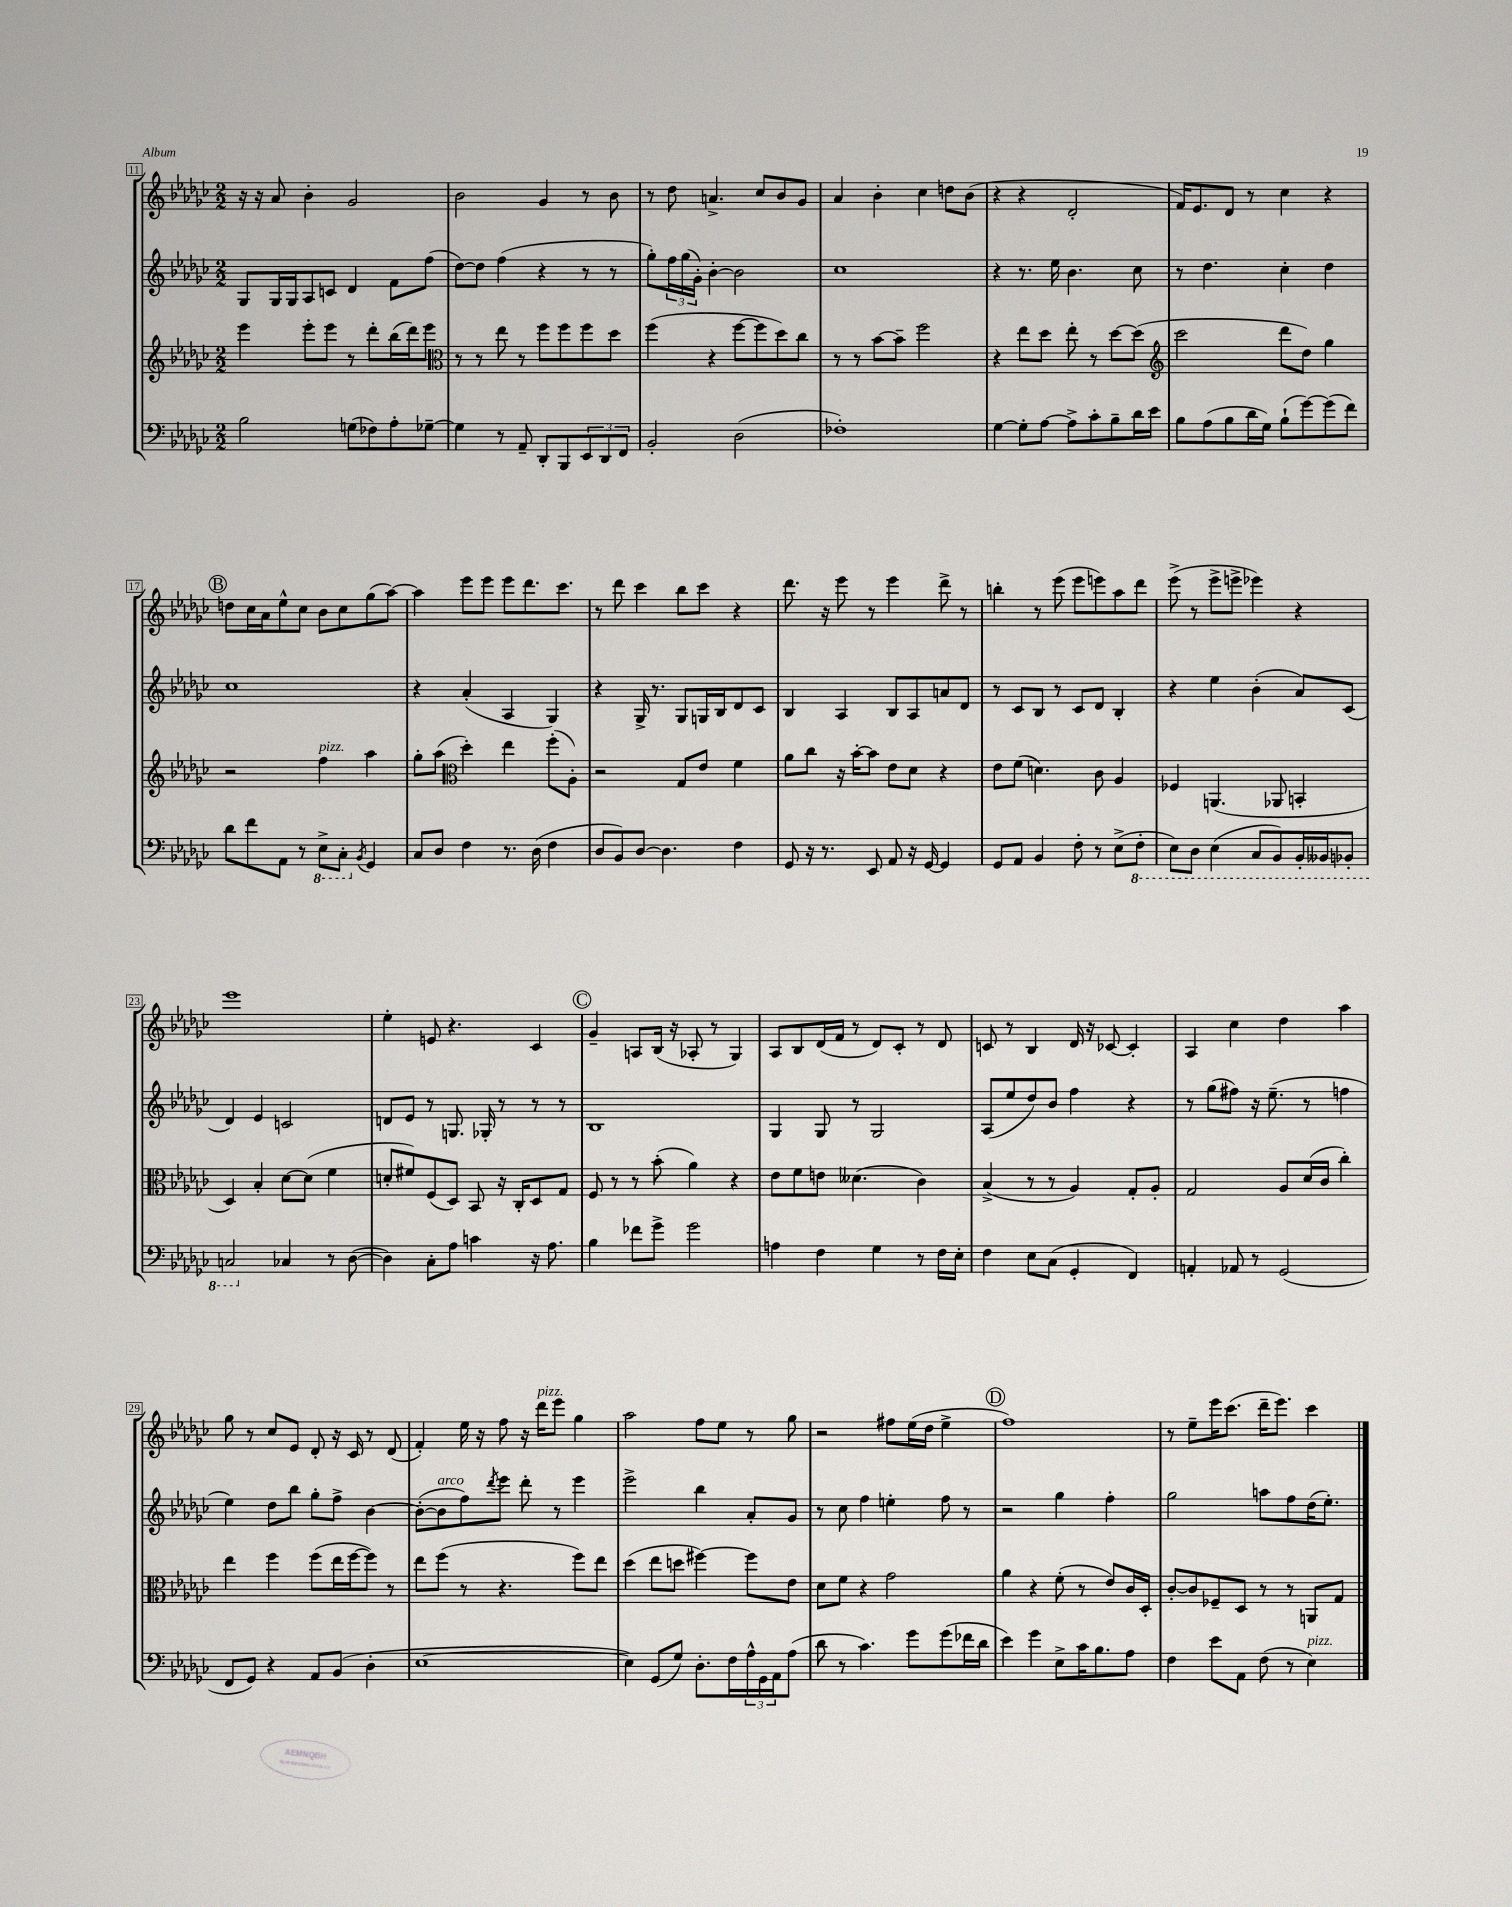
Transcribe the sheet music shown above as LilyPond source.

<<
\new StaffGroup <<
\new Staff = "s0" {
    \clef treble \key ges \major \numericTimeSignature \time 2/2
    r16 r16 aes'8 bes'4-. ges'2 |
    bes'2 ges'4 r8 bes'8 |
    r8 des''8 a'4.-> ces''8 bes'8 ges'8 |
    aes'4 bes'4-. ces''4 d''8 bes'8( |
    r4 r4 des'2-. |
    f'16) ees'8. des'8 r8 ces''4 r4 |
    \mark \markup { \circle "B" } d''8 ces''16 aes'16 ees''8-^ ces''8 bes'8 ces''8 ges''8( aes''8~) |
    aes''4 ees'''8 ees'''8 ees'''8 des'''8. ces'''8. |
    r8 des'''8 ces'''4 bes''8 ces'''8 r4 |
    des'''8. r16 ees'''8 r8 ees'''4 des'''8-> r8 |
    b''4-. r8 ees'''8( ees'''8 e'''8) aes''8 des'''8 |
    ees'''8->( r8 ees'''8-> e'''8-> ees'''4) r4 |
    ees'''1 |
    ees''4-. e'8 r4. ces'4 |
    \mark \markup { \circle "C" } ges'4-- a8 bes16( r16 aes8-. r8 ges4) |
    aes8 bes8 des'16( f'16 r8 des'8) ces'8-. r8 des'8 |
    c'8 r8 bes4 des'16 r16 ces'8~ ces'4-. |
    aes4 ces''4 des''4 aes''4 |
    ges''8 r8 ces''8 ees'8 des'8-. r16 ces'16 r8 des'8( |
    f'4-.) ees''16 r16 f''8 r16 des'''16^\markup { \italic "pizz." } ees'''8 ges''4 |
    aes''2 f''8 ees''8 r8 ges''8 |
    r2 fis''8 ees''16( des''16 ees''4-> |
    \mark \markup { \circle "D" } f''1) |
    r8 ees''8-- ees'''16 ces'''8.( des'''16-- ees'''8.) ces'''4 \bar "|." |
}
\new Staff = "s1" {
    \clef treble \key ges \major \numericTimeSignature \time 2/2
    ges8 ges16 ges16 aes8 c'8 des'4 f'8 f''8( |
    des''8~) des''8 f''4( r4 r8 r8 |
    ges''8-.) \tuplet 3/2 { f''16 ges''16( ges'16-.) } bes'4~-. bes'2 |
    ces''1 |
    r4 r8. ees''16 bes'4. ces''8 |
    r8 des''4. ces''4-. des''4 |
    \mark \markup { \circle "B" } ces''1 |
    r4 aes'4-.( aes4 ges4) |
    r4 ges16-> r8. ges8 g16 bes16 des'8 ces'8 |
    bes4 aes4 bes8 aes8 a'8 des'8 |
    r8 ces'8 bes8 r8 ces'8 des'8 bes4-. |
    r4 ees''4 bes'4-.( aes'8) ces'8( |
    des'4) ees'4 c'2 |
    d'8 ees'8 r8 g8. ges16-. r8 r8 r8 |
    \mark \markup { \circle "C" } bes1 |
    ges4 ges8 r8 ges2 |
    aes8( ees''8 des''8) bes'8 f''4 r4 |
    r8 ges''8( fis''8) r16 ees''8.--( r8 f''4 |
    ees''4) des''8 bes''8 ges''8-. f''8-> bes'4~ |
    bes'8~-.( bes'8^\markup { \italic "arco" } f''8) \acciaccatura { des'''8 } ees'''8 des'''8-. r8 ees'''4 |
    ees'''2-> bes''4 aes'8-. ges'8 |
    r8 ces''8 f''4 e''4-. f''8 r8 |
    \mark \markup { \circle "D" } r2 ges''4 f''4-. |
    ges''2 a''8 f''8 des''16( ees''8.-.) \bar "|." |
}
\new Staff = "s2" {
    \clef treble \key ges \major \numericTimeSignature \time 2/2
    ees'''4 ees'''8-. ees'''8 r8 des'''8-. bes''16( des'''16) ees'''8 |
    \clef alto r8 r8 ees''8 r8 f''8 f''8 f''8 des''8 |
    f''4( r4 f''8~ f''8 des''8) ces''8 |
    r8 r8 bes'8~ bes'8-- f''2 |
    r4 ees''8 des''8 ees''8-. r8 des''8~ des''8( |
    \clef treble ces'''2 des'''8 des''8) ges''4 |
    \mark \markup { \circle "B" } r2 f''4^\markup { \italic "pizz." } aes''4 |
    ges''8-. aes''8( \clef alto des''4-.) ees''4 f''8-.( aes8-.) |
    r2 ges8 ees'8 f'4 |
    aes'8 ces''8 r16 bes'16~-. bes'8 ees'8 des'8 r4 |
    ees'8 f'8( d'4.) ces'8 aes4 |
    fes4 a,4.( aes,8 b,4-. |
    des4) bes4-. des'8~ des'8( f'4 |
    d'8-. fis'8) f8( des8) bes,8 r16 ces16-. des8 ges8 |
    \mark \markup { \circle "C" } f8 r8 r8 bes'8-.( aes'4) r4 |
    ees'8 f'8 e'8 deses'4.( ces'4) |
    bes4->( r8 r8 aes4) ges8-. aes8-. |
    ges2 aes8 des'16( ces'16 ces''4-.) |
    ees''4 f''4 f''8( ees''16 f''16~ f''8) r8 |
    ees''8 f''8( r8 r4. f''8) ees''8 |
    des''4( ees''8 d''8 fis''4~) fis''8 ees'8 |
    des'8 f'8 r4 ges'2 |
    \mark \markup { \circle "D" } aes'4 r4 f'8-.( r8 ees'8) ces'16 des16-. |
    ces'8~-. ces'8 fes8-- des8 r8 r8 a,8 ges8 \bar "|." |
}
\new Staff = "s3" {
    \clef bass \key ges \major \numericTimeSignature \time 2/2
    bes2 g8( fes8) aes8-. ges8~-- |
    ges4 r8 aes,8-- des,8-. bes,,8 \tuplet 3/2 { ees,8 des,8 f,8 } |
    bes,2-. des2( |
    fes1-.) |
    ges4~ ges8-. aes8~ aes8-> ces'8-. bes8-- des'16 ees'16 |
    bes8 aes8( bes8 des'16 ges16) bes8-!( ges'8~) ges'8( f'8) |
    \mark \markup { \circle "B" } des'8 f'8 aes,8 r8 \ottava #-1 ees,8-> ces,8-. \ottava #0 \acciaccatura { bes,8 } ges,4 |
    ces8 des8 f4 r8. des16( f4 |
    des8 bes,8) des8~ des4. f4 |
    ges,8 r16 r8. ees,8 aes,8 r16 ges,16~ ges,4 |
    ges,8 aes,8 bes,4 f8-. r8 ees8->( \ottava #-1 f,8-. |
    ees,8) des,8 ees,4( ces,8 bes,,8) bes,,16-. beses,,16 bes,,8-. |
    c,2 \ottava #0 ces!4 r8 des8~( |
    des4) ces8-. aes8 c'4 r16 aes8. |
    \mark \markup { \circle "C" } bes4 fes'8 ges'8-> ges'2 |
    a4 f4 ges4 r8 f16 ees16-. |
    f4 ees8 ces8( ges,4-. f,4) |
    a,4-. aes,8 r8 ges,2( |
    f,8 ges,8) r4 aes,8 bes,8( des4-. |
    ees1~ |
    ees4) ges,8( ges8) des8.-. f16 \tuplet 3/2 { aes16-^ ges,16 aes,16 } aes8( |
    des'8 r8 ces'4.) ges'8 ges'8( fes'16 des'16 |
    \mark \markup { \circle "D" } ees'4) ges'4 ees8-> ces'16 bes8. aes8 |
    f4 ees'8 aes,8 f8( r8 ees4^\markup { \italic "pizz." }) \bar "|." |
}
>>
>>
\layout { \context { \Score currentBarNumber = #11 \override BarNumber.stencil = #(make-stencil-boxer 0.1 0.3 ly:text-interface::print) } }
